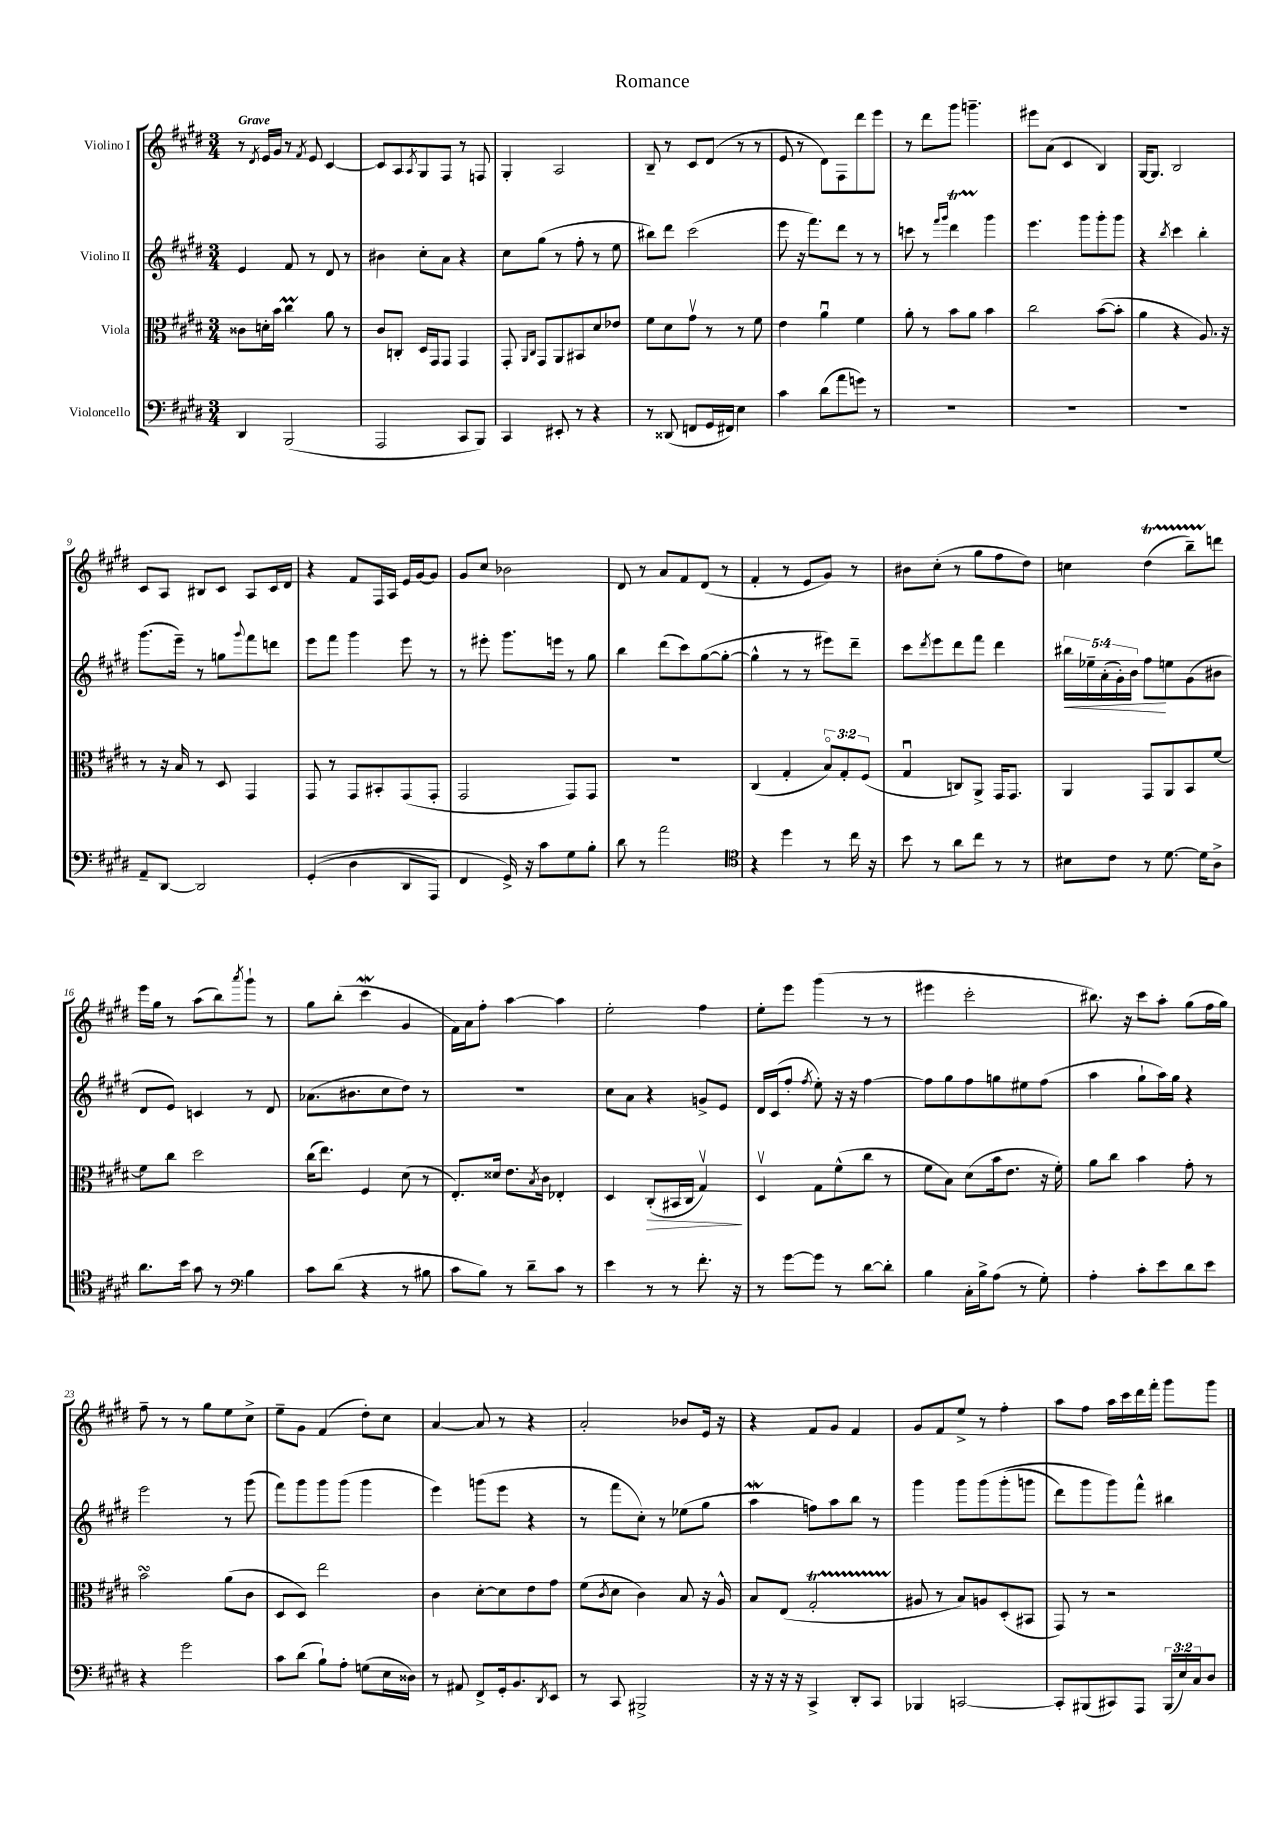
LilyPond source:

\header { title = "Romance" }
<<
\new StaffGroup <<
\new Staff = "s0" \with { instrumentName = "Violino I" } {
    \clef treble \key e \major \numericTimeSignature \time 3/4 \tempo "Grave"
    r8 \acciaccatura { dis'8 } e'16 gis'16 r8 \acciaccatura { fis'8 } e'8 cis'4~ |
    cis'8 a8 \acciaccatura { a8 } gis8 fis8 r8 f8 |
    gis4-. a2 |
    b8-- r8 cis'8 dis'8( r8 r8 |
    e'8 r8 dis'8) fis8 dis'''8 e'''8 |
    r8 dis'''8 gis'''8 g'''4.-- |
    eis'''8 a'8( cis'4 b4) |
    gis16~ gis8. b2 |
    cis'8 a8 bis8 cis'8 a8 cis'16 dis'16 |
    r4 fis'8 fis16 a16 e'16 gis'16~ gis'8 |
    gis'8 cis''8 bes'2 |
    dis'8 r8 a'8 fis'8 dis'8( r8 |
    fis'4-. r8 e'8 gis'8) r8 |
    bis'8 cis''8-.( r8 gis''8 fis''8 dis''8) |
    c''4 dis''4\startTrillSpan( b''8--) d'''8\stopTrillSpan |
    e'''16 gis''16 r8 a''8( b''8) \acciaccatura { a'''8 } gis'''8-! r8 |
    gis''8 b''8-.( cis'''4\mordent gis'4 |
    fis'16) a'16 fis''8-. a''4~ a''4 |
    e''2-. fis''4 |
    e''8-. e'''8 gis'''4( r8 r8 |
    eis'''4 cis'''2-. |
    bis''8.) r16 cis'''8 a''8-. gis''8( fis''16 gis''16) |
    fis''8-- r8 r8 gis''8 e''8 cis''8-> |
    e''8-- gis'8 fis'4( dis''8-.) cis''8 |
    a'4~ a'8 r8 r4 |
    a'2-. bes'8 e'16 r16 |
    r4 fis'8 gis'8 fis'4 |
    gis'8 fis'8 e''8-> r8 fis''4-. |
    a''8 fis''8 a''16 cis'''16 dis'''16 fis'''16-. gis'''8 gis'''8 \bar "|." |
}
\new Staff = "s1" \with { instrumentName = "Violino II" } {
    \clef treble \key e \major \numericTimeSignature \time 3/4 \override Staff.TupletNumber.text = #tuplet-number::calc-fraction-text
    e'4 fis'8 r8 dis'8 r8 |
    bis'4 cis''8-. a'8 r4 |
    cis''8 gis''8( r8 fis''8-. r8 e''8 |
    bis''8) dis'''8 cis'''2( |
    e'''8 r16 fis'''8.) dis'''8 r8 r8 |
    c'''8 r8 \grace { fis'''16 gis'''16 } dis'''4\startTrillSpan gis'''4\stopTrillSpan |
    e'''4. gis'''8 gis'''8-. gis'''8 |
    r4 \acciaccatura { b''8 } cis'''4 b''4-. |
    gis'''8.( e'''16--) r8 g''8 \appoggiatura { gis'''8 } fis'''8 d'''8 |
    e'''8 fis'''8 gis'''4 e'''8 r8 |
    r8 eis'''8-. gis'''8. e'''16 r8 gis''8 |
    b''4 dis'''8( cis'''8) gis''8~( gis''8~-. |
    gis''4-^ r8 r8 eis'''8) dis'''8-- |
    cis'''8 \acciaccatura { dis'''8 } e'''8 dis'''8 fis'''8 dis'''4 |
    \tuplet 5/4 { bis''16\< ees''16-- a'16-.( gis'16-.) b'16 } fis''8\! e''8 gis'8( bis'8 |
    dis'8 e'8) c'4 r8 dis'8 |
    aes'8.( bis'8. cis''8 dis''8) r8 |
    R2. |
    cis''8 a'8 r4 g'8-> e'8 |
    dis'16 cis'16( fis''8-. \acciaccatura { fis''8 } e''8-.) r16 r16 fis''4~ |
    fis''8 gis''8 fis''8 g''8 eis''8 fis''8( |
    a''4 gis''8-! a''16) gis''16 r4 |
    e'''2 r8 gis'''8( |
    fis'''8) gis'''8 gis'''8 gis'''8( gis'''4 |
    e'''4) g'''8( e'''8 r4 |
    r8 fis'''8 cis''8-.) r8 ees''8( gis''8 |
    a''4\mordent f''8) a''8 b''8 r8 |
    gis'''4 gis'''8 gis'''8\( gis'''8-.( g'''8 |
    dis'''8) gis'''8 gis'''8\) fis'''8-^ bis''4 \bar "|." |
}
\new Staff = "s2" \with { instrumentName = "Viola" } {
    \clef alto \key e \major \numericTimeSignature \time 3/4 \override Staff.TupletNumber.text = #tuplet-number::calc-fraction-text
    cisis'8 d'16-. b'16 cis''4\prall a'8 r8 |
    cis'8 c8-. dis16 gis,16 gis,8 gis,4 |
    gis,8-. \grace { a,16 cis16 } gis,8 a,8 bis,8 dis'8 ees'8 |
    fis'8 dis'8 gis'8\upbow r8 r8 fis'8 |
    e'4 a'4\downbow fis'4 |
    a'8-. r8 b'8 a'8 b'4 |
    cis''2 b'8~( b'8-. |
    a'4 r4 a8.) r16 |
    r8 r16 b16 r8 dis8 gis,4 |
    gis,8 r8 gis,8 bis,8-. gis,8( gis,8-. |
    gis,2 gis,8) gis,8 |
    R2. |
    cis4( gis4-. \tuplet 3/2 { b8\flageolet) gis8-. fis8( } |
    gis4\downbow c8) a,8-> gis,16 gis,8. |
    a,4 gis,8 a,8 b,8 fis'8~ |
    fis'8 cis''8 dis''2 |
    cis''16( e''8.) fis4 dis'8( r8 |
    e8.-.) disis'16 e'8. \acciaccatura { b8 } cis'16 ees4-. |
    dis4 cis8-.\>( bis,16 cis16 gis4\upbow\!) |
    dis4\upbow gis8 fis'8-^( cis''8 r8 |
    fis'8 b8) dis'8( b'16 e'8. r16 fis'16-.) |
    a'8 cis''8 b'4 gis'8-. r8 |
    b'2\turn a'8( cis'8 |
    dis8 dis8) e''2 |
    cis'4 dis'8~-. dis'8 e'8 gis'8 |
    fis'8( \acciaccatura { cis'8 } dis'8 cis'4) b8 r16 a16-^ |
    b8 e8( gis2-.\startTrillSpan |
    ais8\stopTrillSpan r8 b8) a8 dis8-.( bis,8 |
    gis,8) r8 r2 \bar "|." |
}
\new Staff = "s3" \with { instrumentName = "Violoncello" } {
    \clef bass \key e \major \numericTimeSignature \time 3/4 \override Staff.TupletNumber.text = #tuplet-number::calc-fraction-text
    dis,4 b,,2( |
    a,,2 cis,8 b,,8) |
    cis,4 eis,8-. r8 r4 |
    r8 disis,8( f,8 gis,16 fis,16) e4 |
    cis'4 dis'8( a'8 g'8) r8 |
    R2. |
    R2. |
    R2. |
    a,8-- dis,8~ dis,2 |
    gis,4-.(\( dis4 dis,8 a,,8) |
    fis,4 gis,16->\) r16 cis'8 gis8 b8-. |
    dis'8 r8 a'2 |
    \clef tenor r4 dis''4 r8 cis''16 r16 |
    b'8 r8 a'8 cis''8 r8 r8 |
    bis8 cis'8 r8 dis'8.~ dis'16 a8-> |
    a'8. b'16 gis'8 r8 \clef bass b4 |
    cis'8 dis'8( r4 r8 bis8 |
    cis'8 b8) r8 dis'8-- cis'8 r8 |
    e'4 r8 r8 fis'8.-. r16 |
    r8 gis'8~ gis'8 r8 dis'8~ dis'8-. |
    b4 cis16-. b16-> a8( r8 gis8-.) |
    a4-. cis'8-. e'8 dis'8 e'8 |
    r4 gis'2 |
    cis'8 dis'8( b8-!) a8-. g8( e16 disis16) |
    r8 ais,8 fis,8-> gis,16-. b,8. \acciaccatura { dis,8 } e,8 |
    r8 cis,8 bis,,2-> |
    r16 r16 r16 r16 cis,4-> dis,8-. cis,8 |
    bes,,4 c,2~ |
    c,8-. bis,,8( cis,8) a,,8 \tuplet 3/2 { bis,,16( e16) cis16 } dis8 \bar "|." |
}
>>
>>
